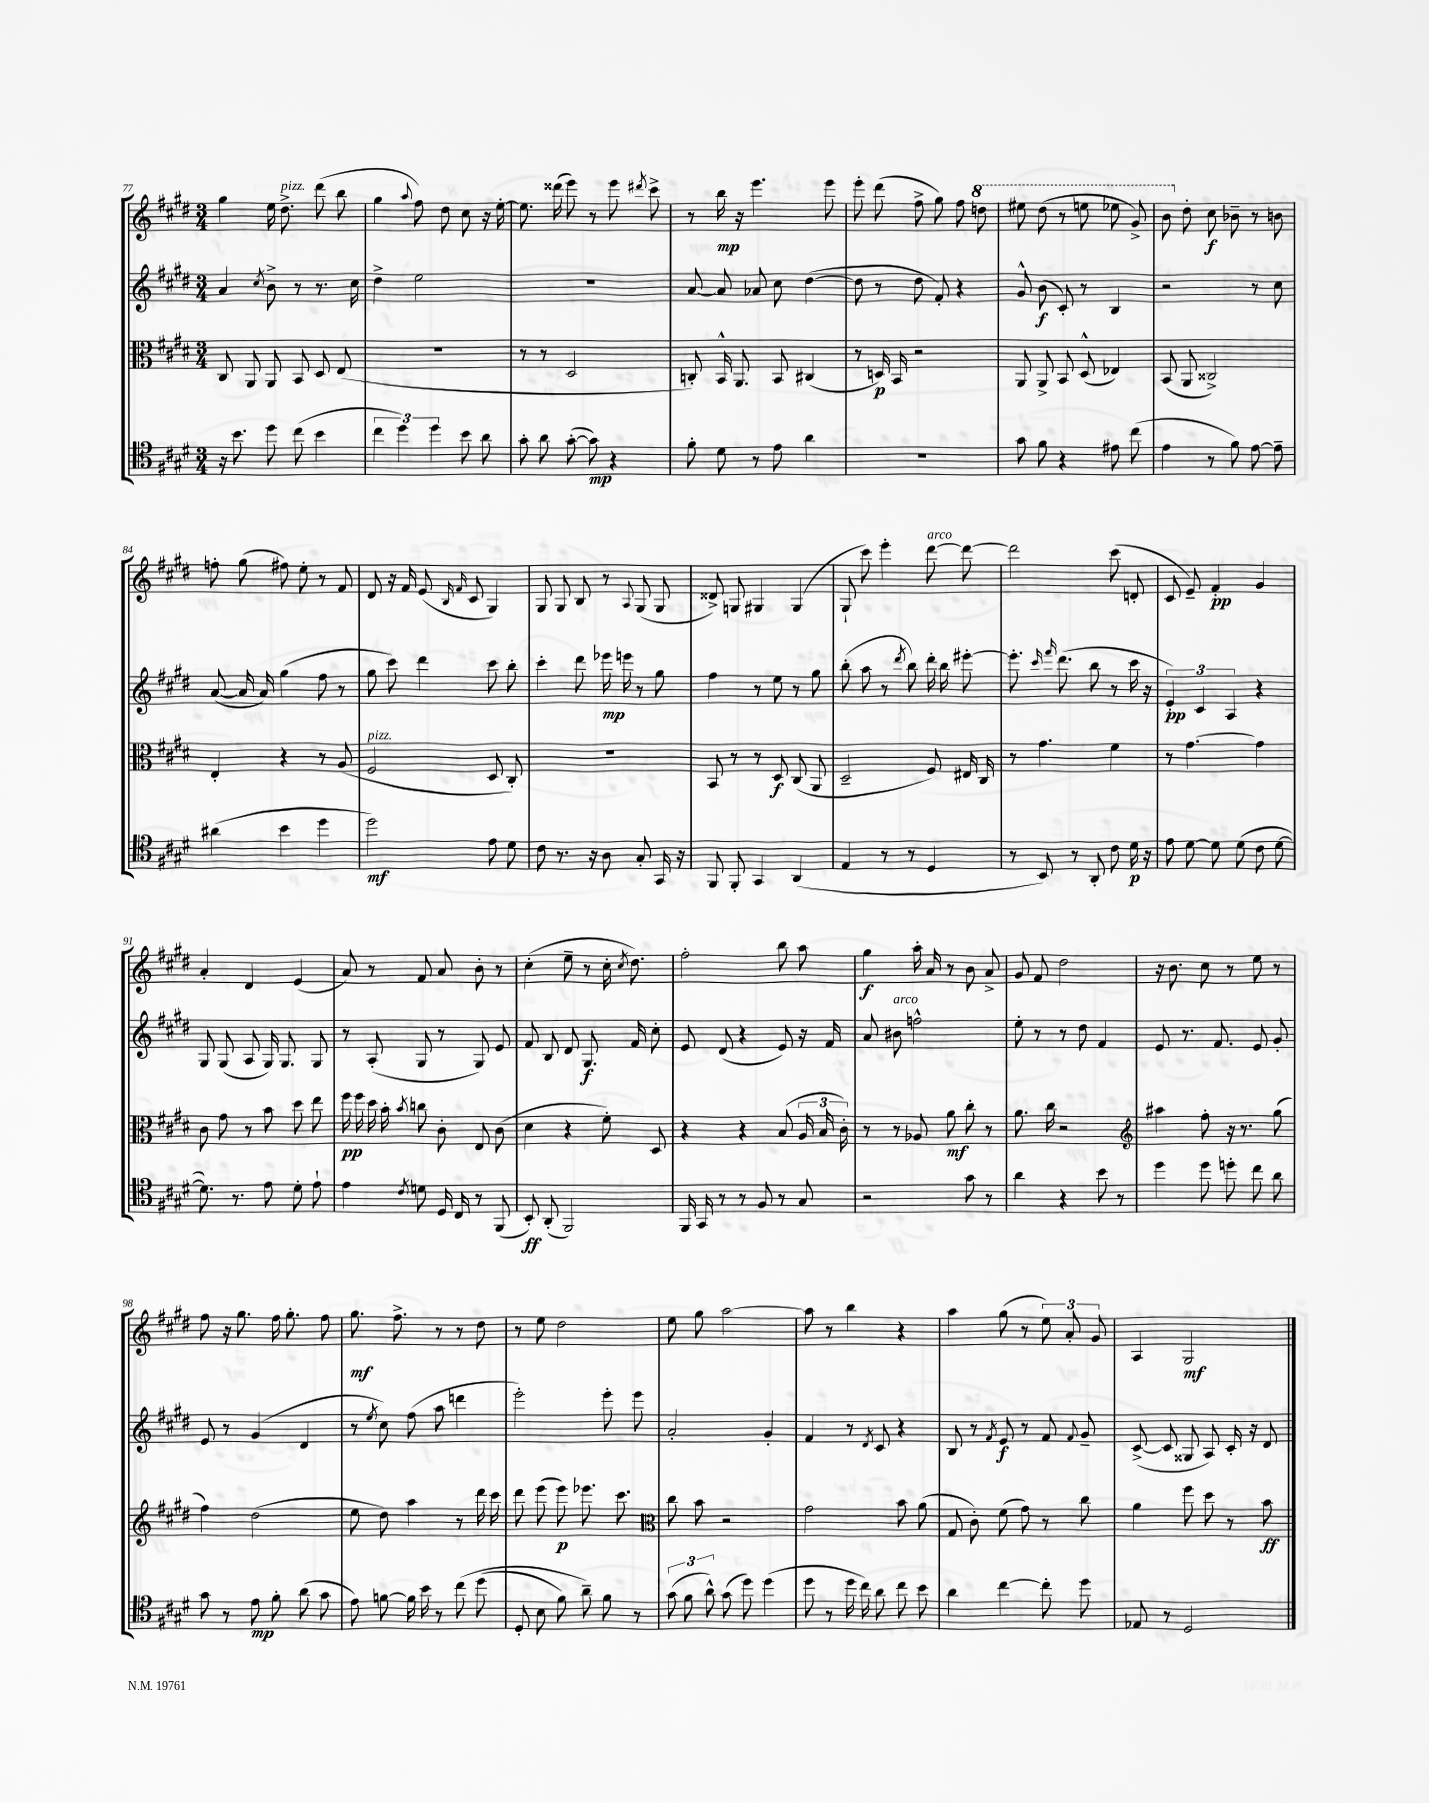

**kern	**kern	**kern	**kern
*staff4	*staff3	*staff2	*staff1
*clefC4	*clefC3	*clefG2	*clefG2
*k[f#c#g#d#]	*k[f#c#g#d#]	*k[f#c#g#d#]	*k[f#c#g#d#]
*M3/4	*M3/4	*M3/4	*M3/4
16r	8C#	4a	4gg#
8.b	.	.	.
.	8AA	.	.
.	.	8qcc#	.
8dd#	8AA	8b^	16ee
.	.	.	8.dd#^
(8cc#	8BB	8r	.
4b	8D#	8.r	(8ddd#
.	(8E	.	8bb
.	.	16cc#	.
=	=	=	=
6cc#	2.r	4dd#^	4gg#
6dd#)	.	.	.
.	.	.	8qqaa
.	.	2ee	8ff#)
6dd#	.	.	.
.	.	.	8dd#
8b	.	.	8cc#
8a	.	.	16r
.	.	.	[16ee'
=	=	=	=
8g#'	8r	2.r	8.ee]
8a	8r	.	.
.	.	.	(16ddd##
([8g#'	2D#	.	8eee)
8g#])	.	.	8r
4r	.	.	8eee
.	.	.	8qddd#
.	.	.	8ccc#^
=	=	=	=
8f#'	8C')	[8a	8r
8d#	16BB^^	8a]	16bb
.	8.AA	.	16r
8r	.	8a-	4.eee
8e	8BB	8cc#	.
4a	(4C#	([4dd#	.
.	.	.	8eee
=	=	=	=
2.r	8r	8dd#]	8eee'
.	16D)	8r	(8ddd#
.	16BB	.	.
.	2r	8dd#	8ff#^
.	.	8f#')	8gg#)
.	.	4r	8ff#
.	.	.	8ddd
=	=	=	=
8g#	8AA	8g#^^	8eee#
8f#	8AA^	(8b	(8ddd#
4r	8BB	8c#')	8r
.	(8D#^^	8r	8eee
8e#	4E-)	4B	8eee-
(8cc#	.	.	8gg#^)
=	=	=	=
4e	(8BB	2r	8bb
.	8AA	.	8dd#'
8r	2C##^)	.	8cc#
8f#)	.	.	8b-~
[8e	.	8r	8r
8e~]	.	8cc#	8b
=	=	=	=
(4a#	4E'	([8a	8ff'
.	.	16a]	(8gg#
.	.	16a)	.
4b	4r	(4gg#	8ff#)
.	.	.	8ee'
4dd#	8r	8ff#	8r
.	(8A	8r	8f#
=	=	=	=
2dd#)	2F#	8gg#	8d#
.	.	8ccc#)	16r
.	.	.	16f#
.	.	4ddd#	(8e
.	.	.	16qqB
.	.	.	16qqf#
.	.	.	8c#
8e	8D#	8ccc#	4G#)
8d#	8C#')	8bb'	.
=	=	=	=
8c#	2.r	4ccc#'	8G#
8.r	.	.	8G#
.	.	8ddd#	8B
16r	.	.	.
8A	.	16eee-	8r
.	.	16eee	.
.	.	.	8qqA
8G#'	.	8r	(8G#
16GG#	.	8gg#	8G#
16r	.	.	.
=	=	=	=
8FF#	8BB	4ff#	8d##^)
8FF#'	8r	.	8G
4GG#	8r	8r	4G#
.	8D#	8ee	.
(4AA	(8C#	8r	(4G#
.	8AA	8gg#	.
=	=	=	=
4E	2D#~	(8bb'	8G#`
.	.	8aa	8ccc#)
8r	.	8r	4eee'
.	.	8qddd#	.
8r	.	8bb)	.
4D#	8F#)	16ddd#'	[8ddd#
.	.	16bb	.
.	16E#	[8eee#'	8ddd#_
.	16C#	.	.
=	=	=	=
8r	8r	8.eee#']	2ddd#]
8BB)	4.g#	.	.
.	.	16qqccc#	.
.	.	16qqfff#	.
.	.	(8.ddd#	.
8r	.	.	.
8AA'	.	8bb	.
8c#	4f#	8r	(8ccc#
16d#	.	16ccc#	8d'
16r	.	16r	.
=	=	=	=
8e	8r	6e')	8c#
[8d#	[4.g#	.	8e~)
.	.	6c#	.
8d#]	.	.	4f#'
.	.	6A	.
(8d#	.	.	.
8c#	4g#]	4r	4g#
[8d#	.	.	.
=	=	=	=
8.d#])	8c#	8G#	4a'
.	8g#	(8G#	.
8.r	.	.	.
.	8r	8A	4d#
8e	8b	16G#)	.
.	.	8.G#	.
8d#'	8dd#	.	(4e
8e`	8ee	8G#	.
=	=	=	=
4e	16ff#	8r	8a)
.	16ff#	.	.
.	16dd#	(8A'	8r
.	16b'	.	.
8qc#	8qb	.	.
8d	8cc	8G#	8f#
16D#	8c#'	8r	8a
16C#	.	.	.
8r	8E	8G#)	8b'
(8FF#	(8c#	8e	8r
=	=	=	=
8BB')	4d#	8f#	(4cc#'
(8AA'	.	8B	.
2FF#)	4r	8d#	8ee~
.	.	8.G#	8r
.	8f#')	.	16cc#'
.	.	.	8qcc#
.	.	16f#	8.dd#)
.	8D#	8cc#'	.
=	=	=	=
16FF#	4r	8e	2ff#'
16GG#	.	.	.
8r	.	(8d#	.
8r	4r	4r	.
8F#	.	.	.
8r	(8B	8e)	8bb
8G#	24A	16r	8aa
.	24B	.	.
.	.	16f#	.
.	24c#')	.	.
=	=	=	=
2r	8r	8a	4gg#
.	8r	8b#	.
.	8A-	2ff^^	16aa'
.	.	.	16a
.	8a	.	8r
8g#	8cc#'	.	8b
8r	8r	.	8a^
=	=	=	=
4a	8.a	8ee'	8g#
.	.	8r	8f#
.	16cc#	.	.
4r	2r	8r	2dd#
.	.	8dd#	.
8b	.	4f#	.
8r	.	.	.
=	=	=	=
*	*clefG2	*	*
4dd#	4aa#	8e	16r
.	.	.	8.b
.	.	8.r	.
8dd#	8ff#'	.	8cc#
.	.	8.f#	.
8dd'	16r	.	8r
.	8.r	.	.
8cc#	.	8e	8ee
8a	(8gg#	8g#'	8r
=	=	=	=
8g#	4ff#)	8e	8ff#
8r	.	8r	16r
.	.	.	8.gg#
8e	(2dd#	(4g#	.
8f#'	.	.	16ff#
.	.	.	8.gg#'
(8a	.	4d#	.
8g#	.	.	8ff#
=	=	=	=
8e)	8ee	8r	8.gg#
.	.	8qee	.
[8f	8dd#)	8cc#)	.
.	.	.	8.ff#^
16f]	4aa	(8ff#	.
16b	.	.	.
8r	.	8aa	8r
&(8cc#	8r	4ddd	8r
(8dd#	16ddd#	.	8dd#
.	16ccc#	.	.
=	=	=	=
8D#'	8ddd#	2eee')	8r
8B	(8eee	.	8ee
8f#)	8eee)	.	2dd#
8a~&)	8.eee-	.	.
8f#	.	8eee'	.
.	8.ccc#	.	.
8r	.	8eee	.
=	=	=	=
*	*clefC3	*	*
(12g#	8cc#	2a'	8ee
12f#	.	.	.
.	8b	.	8gg#
12a^^)	.	.	.
(8g#	2r	.	[2aa
8dd#)	.	.	.
(4dd#	.	4g#'	.
=	=	=	=
8dd#	2g#	4f#	8aa]
8r	.	.	8r
16dd#	.	8r	4bb
16cc#)	.	.	.
.	.	8qd#	.
8a	.	8c#	.
8cc#	8b	4r	4r
8b	(8a	.	.
=	=	=	=
4a	8G#	8B	4aa
.	8c#')	8r	.
.	.	8qf#	.
[4cc#	(8f#	8e	(8gg#
.	8g#)	8r	8r
8cc#']	8r	8f#	12ee)
.	.	.	12a'
.	.	8qqf#	.
8dd#	8cc#	8g#~	.
.	.	.	12g#
=	=	=	=
8E-	4a	([8c#^	4A
8r	.	8c#]	.
2D#	8ff#	8G##	2G#
.	8dd#	8A)	.
.	8r	16c#'	.
.	.	16r	.
.	8b	8d#	.
==	==	==	==
*-	*-	*-	*-
